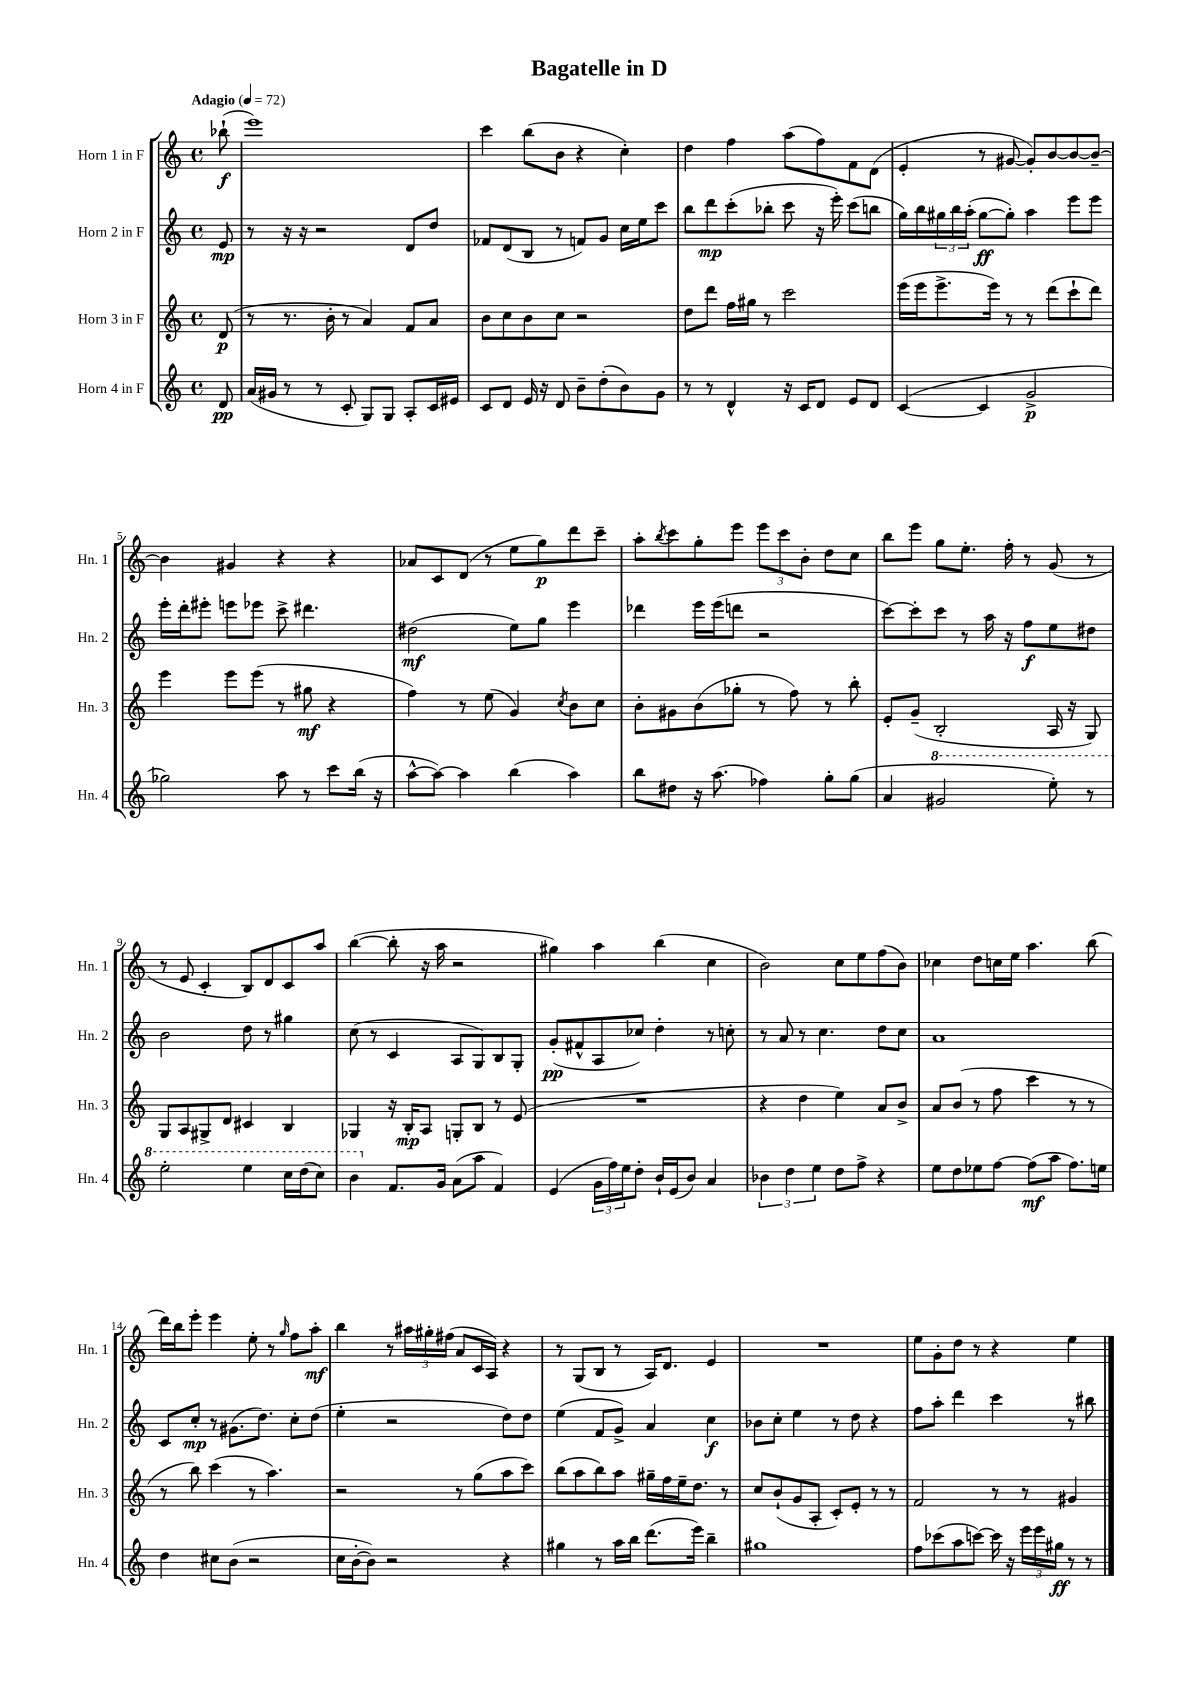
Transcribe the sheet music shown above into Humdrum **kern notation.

**kern	**dynam	**kern	**dynam	**kern	**dynam	**kern	**dynam
*part4	*part4	*part3	*part3	*part2	*part2	*part1	*part1
*staff4	*staff4	*staff3	*staff3	*staff2	*staff2	*staff1	*staff1
*I"Horn 4 in F	*	*I"Horn 3 in F	*	*I"Horn 2 in F	*	*I"Horn 1 in F	*
*I'Hn. 4	*	*I'Hn. 3	*	*I'Hn. 2	*	*I'Hn. 1	*
*clefG2	*	*clefG2	*	*clefG2	*	*clefG2	*
*k[]	*	*k[]	*	*k[]	*	*k[]	*
*M4/4	*	*M4/4	*	*M4/4	*	*M4/4	*
*met(c)	*	*met(c)	*	*met(c)	*	*met(c)	*
*MM72	*	*MM72	*	*MM72	*	*MM72	*
=	=	=	=	=	=	=	=
!	!	!	!	!	!	!LO:TX:a:B:t=Adagio	!
8d/	pp	(8d/	p	8e/	mp	(8bb-X`\	f
=1	=1	=1	=1	=1	=1	=1	=1
(16a/LL	.	8r	.	8r	.	1eee)	.
16g#X/JJ	.	.	.	.	.	.	.
8r	.	8.r	.	16r	.	.	.
.	.	.	.	16r	.	.	.
8r	.	.	.	2r	.	.	.
.	.	16b'\	.	.	.	.	.
8c'/	.	8r	.	.	.	.	.
8G/L)	.	4a/)	.	.	.	.	.
8G/J	.	.	.	.	.	.	.
8A'/L	.	8f/L	.	8d/L	.	.	.
16c/L	.	8a/J	.	8dd/J	.	.	.
16e#X/JJ	.	.	.	.	.	.	.
=2	=2	=2	=2	=2	=2	=2	=2
8c/L	.	8b\L	.	8f-X/L	.	4ccc\	.
8d/J	.	8cc\	.	(8d/	.	.	.
16e/	.	8b\	.	8B/J	.	(8bb\L	.
16r	.	.	.	.	.	.	.
8d/	.	8cc\J	.	8r	.	8b\J	.
8b~\L	.	2r	.	8fn/L)	.	4r	.
(8dd'\	.	.	.	8g/J	.	.	.
8b\)	.	.	.	16cc\LL	.	4cc'\)	.
.	.	.	.	16ee\J	.	.	.
8g\J	.	.	.	8ccc\J	.	.	.
=3	=3	=3	=3	=3	=3	=3	=3
8r	.	8dd\L	.	8bb\L	.	4dd\	.
8r	.	8ddd\J	.	8ddd\	mp	.	.
4d^^/	.	16ff\LL	.	(8ccc'\	.	4ff\	.
.	.	16gg#X\JJ	.	.	.	.	.
.	.	8r	.	8bb-X'\J	.	.	.
16r	.	2ccc\	.	8ccc\	.	(8aa\L	.
16c/KL	.	.	.	.	.	.	.
8d/J	.	.	.	16r	.	8ff\)	.
.	.	.	.	16eee'\)	.	.	.
8e/L	.	.	.	(8ccc\L	.	8f\	.
8d/J	.	.	.	8bbn\J	.	(8d\J	.
=4	=4	=4	=4	=4	=4	=4	=4
([4c/	.	(16eee\LL	.	16gg\LL)	.	4e'/	.
.	.	16eee\J	.	16bb\	.	.	.
.	.	8.eee^\	.	24gg#X\	.	.	.
.	.	.	.	24bb\	.	.	.
.	.	.	.	(24aa'\JJ	.	.	.
4c/]	.	.	.	[8gg#\L	ff	8r	.
.	.	16eee\Jk)	.	.	.	.	.
.	.	8r	.	8gg#'\J])	.	[8g#X/	.
2g^/	p	8r	.	4aa\	.	8g#'/L])	.
.	.	(8ddd\L	.	.	.	[8b/	.
.	.	8ccc`\	.	8eee\L	.	8b/_	.
.	.	8ddd\J)	.	8eee\J	.	8b~/J_	.
!!LO:LB:g=z
=5	=5	=5	=5	=5	=5	=5	=5
2gg-X\)	.	4eee\	.	16eee'\LL	.	4b\]	.
.	.	.	.	16ddd'\J	.	.	.
.	.	.	.	8eee#X'\J	.	.	.
.	.	8eee\L	.	8eeen\L	.	4g#X/	.
.	.	(8eee\J	.	8eee-X\J	.	.	.
8aa\	.	8r	.	8ccc^\	.	4r	.
8r	.	8gg#X\	mf	4.ddd#X\	.	.	.
8ccc\L	.	4r	.	.	.	4r	.
(16bb\Jk	.	.	.	.	.	.	.
16r	.	.	.	.	.	.	.
=6	=6	=6	=6	=6	=6	=6	=6
[8aa^^\L	.	4ff\)	.	(2dd#X\	mf	8a-X/L	.
8aa\J_)	.	.	.	.	.	8c/	.
4aa\]	.	8r	.	.	.	(8d/J	.
.	.	(8ee\	.	.	.	8r	.
(4bb\	.	4g/)	.	8ee\L)	.	8ee\L	.
.	.	.	.	8gg\J	.	8gg\)	p
.	.	8qcc/	.	.	.	.	.
4aa\)	.	8b\L	.	4eee\	.	8ddd\	.
.	.	8cc\J	.	.	.	8ccc~\J	.
=7	=7	=7	=7	=7	=7	=7	=7
8bb\L	.	8b'\L	.	4ddd-X\	.	8aa'\L	.
.	.	.	.	.	.	8qbb/	.
8dd#X\J	.	8g#X\	.	.	.	8ccc\	.
16r	.	(8b\	.	16eee\LL	.	8gg'\	.
(8.aa\	.	.	.	(16eee\J	.	.	.
.	.	8gg-X'\J	.	8dddn\J	.	8eee\J	.
4ff-X\)	.	8r	.	2r	.	12eee\L	.
.	.	.	.	.	.	12ccc\	.
.	.	8ff\)	.	.	.	.	.
.	.	.	.	.	.	12b'\J	.
8gg'\L	.	8r	.	.	.	8dd\L	.
(8gg\J	.	8bb'\	.	.	.	8cc\J	.
=8	=8	=8	=8	=8	=8	=8	=8
4a/	.	8e'/L	.	[8ccc\L)	.	8bb\L	.
.	.	(8g~/J	.	8ccc'\]	.	8eee\J	.
*8va	*	*	*	*	*	*	*
2gg#X/	.	2B'/	.	8ccc\J	.	8gg\L	.
.	.	.	.	8r	.	8.ee'\J	.
.	.	.	.	16aa\	.	.	.
.	.	.	.	16r	.	16ff'\	.
.	.	.	.	8ff\L	f	8r	.
8eee'\)	.	16A/	.	8ee\	.	(8g/	.
.	.	16r	.	.	.	.	.
8r	.	8G/)	.	8dd#X\J	.	8r	.
!!LO:LB:g=z
=9	=9	=9	=9	=9	=9	=9	=9
2eee'\	.	8G/L	.	2b\	.	8r	.
.	.	8A/	.	.	.	8e/	.
.	.	8G#X^/	.	.	.	4c'/	.
.	.	8d/J	.	.	.	.	.
4eee\	.	4c#X/	.	8dd\	.	8B/L)	.
.	.	.	.	8r	.	8d/	.
16ccc\LL	.	4B/	.	4gg#X\	.	8c/	.
(16ddd\J	.	.	.	.	.	.	.
8ccc\J)	.	.	.	.	.	8aa/J	.
=10	=10	=10	=10	=10	=10	=10	=10
4bb\	.	4G-X/	.	(8cc\	.	([4bb\	.
.	.	.	.	8r	.	.	.
*X8va	*	*	*	*	*	*	*
8.f/L	.	16r	.	4c/	.	8bb'\]	.
.	.	16B'/KL	mp	.	.	.	.
.	.	8A/J	.	.	.	16r	.
16g/Jk	.	.	.	.	.	16aa\	.
(8a\L	.	8Gn'/L	.	8A/L	.	2r	.
8aa\J	.	8B/J	.	8G/)	.	.	.
4f/)	.	8r	.	8B/	.	.	.
.	.	(8e/	.	8G'/J	.	.	.
=11	=11	=11	=11	=11	=11	=11	=11
(4e/	.	1r	.	(8g'/L	pp	4gg#X\)	.
.	.	.	.	8f#X^^/	.	.	.
24g\LL	.	.	.	8A/	.	4aa\	.
24ff\)	.	.	.	.	.	.	.
24ee\J	.	.	.	.	.	.	.
8dd'\J	.	.	.	8cc-X/J)	.	.	.
16b`/LL	.	.	.	4dd'\	.	(4bb\	.
(16e/J	.	.	.	.	.	.	.
8b/J)	.	.	.	.	.	.	.
4a/	.	.	.	8r	.	4cc\	.
.	.	.	.	8ccn'\	.	.	.
=12	=12	=12	=12	=12	=12	=12	=12
6b-X\	.	4r	.	8r	.	2b\)	.
.	.	.	.	8a/	.	.	.
6dd\	.	.	.	.	.	.	.
.	.	4dd\	.	8r	.	.	.
6ee\	.	.	.	.	.	.	.
.	.	.	.	4.cc\	.	.	.
8dd\L	.	4ee\)	.	.	.	8cc\L	.
8ff^\J	.	.	.	.	.	8ee\	.
4r	.	8a/L	.	8dd\L	.	(8ff\	.
.	.	8b^/J	.	8cc\J	.	8b\J)	.
=13	=13	=13	=13	=13	=13	=13	=13
8ee\L	.	8a/L	.	1a	.	4cc-X\	.
8dd\	.	(8b/J	.	.	.	.	.
8ee-X\	.	8r	.	.	.	8dd\L	.
[8ff\J	.	8ff\	.	.	.	16ccn\L	.
.	.	.	.	.	.	16ee\JJ	.
(8ff\L]	mf	4ccc\	.	.	.	4.aa\	.
8aa\J	.	.	.	.	.	.	.
8.ff\L)	.	8r	.	.	.	.	.
.	.	8r	.	.	.	(8bb\	.
16een\Jk	.	.	.	.	.	.	.
!!LO:LB:g=z
=14	=14	=14	=14	=14	=14	=14	=14
4dd\	.	8r	.	8c/L	.	16ddd\LL)	.
.	.	.	.	.	.	16bb\J	.
.	.	8bb\)	.	8cc'/J	mp	8eee'\J	.
8cc#X\L	.	(4ccc\	.	8r	.	4eee\	.
(8b\J	.	.	.	(8.g#X\L	.	.	.
2r	.	8r	.	.	.	8ee'\	.
.	.	.	.	8.dd\J)	.	.	.
.	.	4.aa\)	.	.	.	8r	.
.	.	.	.	.	.	16qqgg/	.
.	.	.	.	8cc'\L	.	8ff\L	.
.	.	.	.	(8dd\J	.	8aa'\J	mf
=15	=15	=15	=15	=15	=15	=15	=15
16cc\LL	.	2r	.	4ee'\	.	4bb\	.
[16b'\J	.	.	.	.	.	.	.
8b\J])	.	.	.	.	.	.	.
2r	.	.	.	2r	.	8r	.
.	.	.	.	.	.	24aa#X\LL	.
.	.	.	.	.	.	24gg#X'\	.
.	.	.	.	.	.	(24ff#X\JJ	.
.	.	8r	.	.	.	8a/L	.
.	.	(8gg\L	.	.	.	16c/L	.
.	.	.	.	.	.	16A/JJ)	.
4r	.	8aa\	.	8dd\L)	.	4r	.
.	.	8ccc\J)	.	8dd\J	.	.	.
=16	=16	=16	=16	=16	=16	=16	=16
4gg#X\	.	(8bb\L	.	(4ee\	.	8r	.
.	.	8aa\	.	.	.	(8G/L	.
8r	.	8bb\)	.	8f/L	.	8B/J	.
16aa\LL	.	8aa\J	.	8g^/J)	.	8r	.
16bb\JJ	.	.	.	.	.	.	.
(8.ddd\L	.	16gg#X~\LL	.	4a/	.	16A/KL)	.
.	.	16ff\	.	.	.	8.d/J	.
.	.	16ee~\J	.	.	.	.	.
16eee\Jk)	.	8.dd\J	.	.	.	.	.
4bb~\	.	.	.	4cc\	f	4e/	.
.	.	8r	.	.	.	.	.
=17	=17	=17	=17	=17	=17	=17	=17
1gg#X	.	8cc/L	.	8b-X\L	.	1r	.
.	.	(8b`/	.	8cc'\J	.	.	.
.	.	8g/	.	4ee\	.	.	.
.	.	8A'/J	.	.	.	.	.
.	.	8c'/L)	.	8r	.	.	.
.	.	8e'/J	.	8dd\	.	.	.
.	.	8r	.	4r	.	.	.
.	.	8r	.	.	.	.	.
=18	=18	=18	=18	=18	=18	=18	=18
8ff\L	.	2f/	.	8ff\L	.	8ee\L	.
(8ccc-X\	.	.	.	8aa'\J	.	8g'\	.
8aa\	.	.	.	4ddd\	.	8dd\J	.
[8cccn\J)	.	.	.	.	.	8r	.
16ccc\]	.	8r	.	4ccc\	.	4r	.
16r	.	.	.	.	.	.	.
24eee\LL	.	8r	.	.	.	.	.
24eee\	.	.	.	.	.	.	.
24gg#X\JJ	ff	.	.	.	.	.	.
8r	.	4g#X/	.	8r	.	4ee\	.
8r	.	.	.	8bb#X\	.	.	.
==	==	==	==	==	==	==	==
*-	*-	*-	*-	*-	*-	*-	*-
